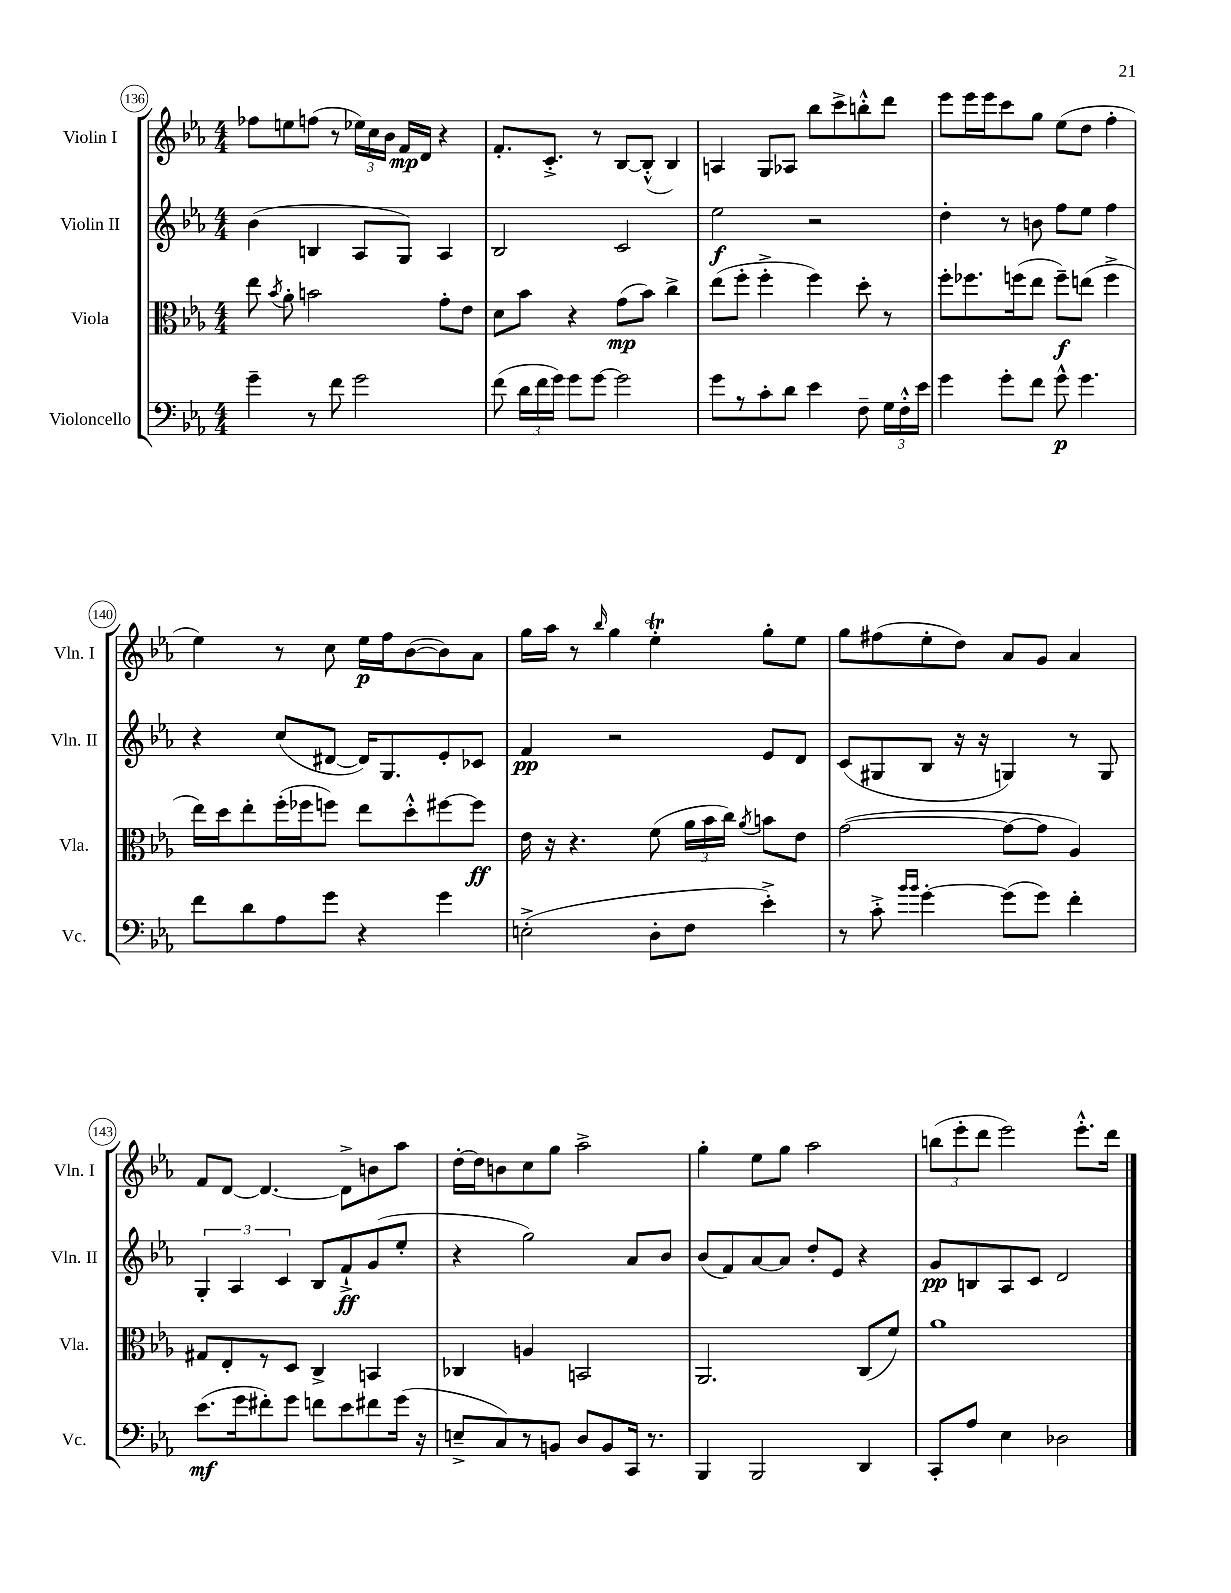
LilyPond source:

<<
\new StaffGroup <<
\new Staff = "s0" \with { instrumentName = "Violin I" shortInstrumentName = "Vln. I" } {
    \clef treble \key ees \major \numericTimeSignature \time 4/4
    \autoBeamOff fes''8[ e''8 f''8]( r8 \tuplet 3/2 { ees''16[) c''16 bes'16] } f'16[\mp d'16] r4 |
    f'8.[-. c'8.]-.-> r8 bes8[~ bes8]-.-^( bes4) |
    a4 g8[ aes8] bes''8[ c'''8-> b''8-.-^ d'''8] |
    ees'''8[ ees'''16 ees'''16 c'''8 g''8] ees''8[( d''8] f''4-. |
    ees''4) r8 c''8 ees''16[\p f''16 bes'8~( bes'8) aes'8] |
    g''16[ aes''16] r8 \grace { bes''16 } g''4 ees''4-.\trill g''8[-. ees''8] |
    g''8[ fis''8( ees''8-. d''8]) aes'8[ g'8] aes'4 |
    f'8[ d'8]~ d'4.~ d'8[-> b'8 aes''8] |
    d''16[~-. d''16 b'8 c''8 g''8] aes''2-> |
    g''4-. ees''8[ g''8] aes''2 |
    \tuplet 3/2 { b''8[( ees'''8-. d'''8] } ees'''2) ees'''8.[-.-^ d'''16] \bar "|." |
}
\new Staff = "s1" \with { instrumentName = "Violin II" shortInstrumentName = "Vln. II" } {
    \clef treble \key ees \major \numericTimeSignature \time 4/4
    \autoBeamOff bes'4( b4 aes8[ g8]) aes4 |
    bes2 c'2 |
    ees''2\f r2 |
    d''4-. r8 b'8 f''8[ ees''8] f''4 |
    r4 c''8[( dis'8]~ dis'16[) g8. ees'8-. ces'8] |
    f'4\pp r2 ees'8[ d'8] |
    c'8[( gis8 bes8] r16 r16 g4) r8 g8 |
    \tuplet 3/2 { g4-. aes4 c'4 } bes8[ f'8-!->\ff g'8( ees''8]-. |
    r4 g''2) aes'8[ bes'8] |
    bes'8[( f'8) aes'8~ aes'8] d''8[-. ees'8] r4 |
    g'8[\pp b8 aes8 c'8] d'2 \bar "|." |
}
\new Staff = "s2" \with { instrumentName = "Viola" shortInstrumentName = "Vla." } {
    \clef alto \key ees \major \numericTimeSignature \time 4/4
    \autoBeamOff ees''8 \acciaccatura { bes'8 } aes'8-. b'2 g'8[-. ees'8] |
    d'8[ bes'8] r4 g'8[\mp( bes'8]) c''4-> |
    ees''8[( f''8]-. f''4-.-> f''4) d''8-. r8 |
    f''8[-. fes''8. f''16( ees''8] f''8[--\f) e''8]( f''4-> |
    ees''16[) d''16 ees''8-. f''16-.( fes''16 f''8]) ees''8[ d''8-.-^ fis''8~ fis''8]\ff |
    ees'16 r16 r4. f'8( \tuplet 3/2 { aes'16[ bes'16 c''16]) } \acciaccatura { aes'8 } b'8[ ees'8] |
    g'2~( g'8[~ g'8] aes4) |
    gis8[ ees8-. r8 d8] c4-> b,4 |
    ces4 a4 b,2 |
    aes,2. c8[( f'8]) |
    aes'1 \bar "|." |
}
\new Staff = "s3" \with { instrumentName = "Violoncello" shortInstrumentName = "Vc." } {
    \clef bass \key ees \major \numericTimeSignature \time 4/4
    \autoBeamOff g'4-- r8 f'8 g'2 |
    f'8( \tuplet 3/2 { d'16[ f'16 g'16]) } g'8[ g'8]~ g'2 |
    g'8[ r8 c'8-. d'8] ees'4 f8-- \tuplet 3/2 { g16[ f16-.-^ ees'16] } |
    g'4 g'8[-. f'8] g'8-^\p g'4. |
    f'8[ d'8 aes8 g'8] r4 g'4 |
    e2-.->( d8[-. f8] ees'4-.->) |
    r8 c'8-.-> \grace { bes'16[ bes'16] } g'4~-. g'8[( g'8]) f'4-. |
    ees'8.[\mf( g'16 fis'8-.) g'8] f'8[ ees'8 fis'8 g'16]( r16 |
    e8[---> c8) r8 b,8] d8[ b,8 c,16] r8. |
    bes,,4 bes,,2 d,4 |
    c,8[-. aes8] ees4 des2 \bar "|." |
}
>>
>>
\layout { \context { \Score currentBarNumber = #136 \override BarNumber.stencil = #(make-stencil-circler 0.1 0.3 ly:text-interface::print) } }
